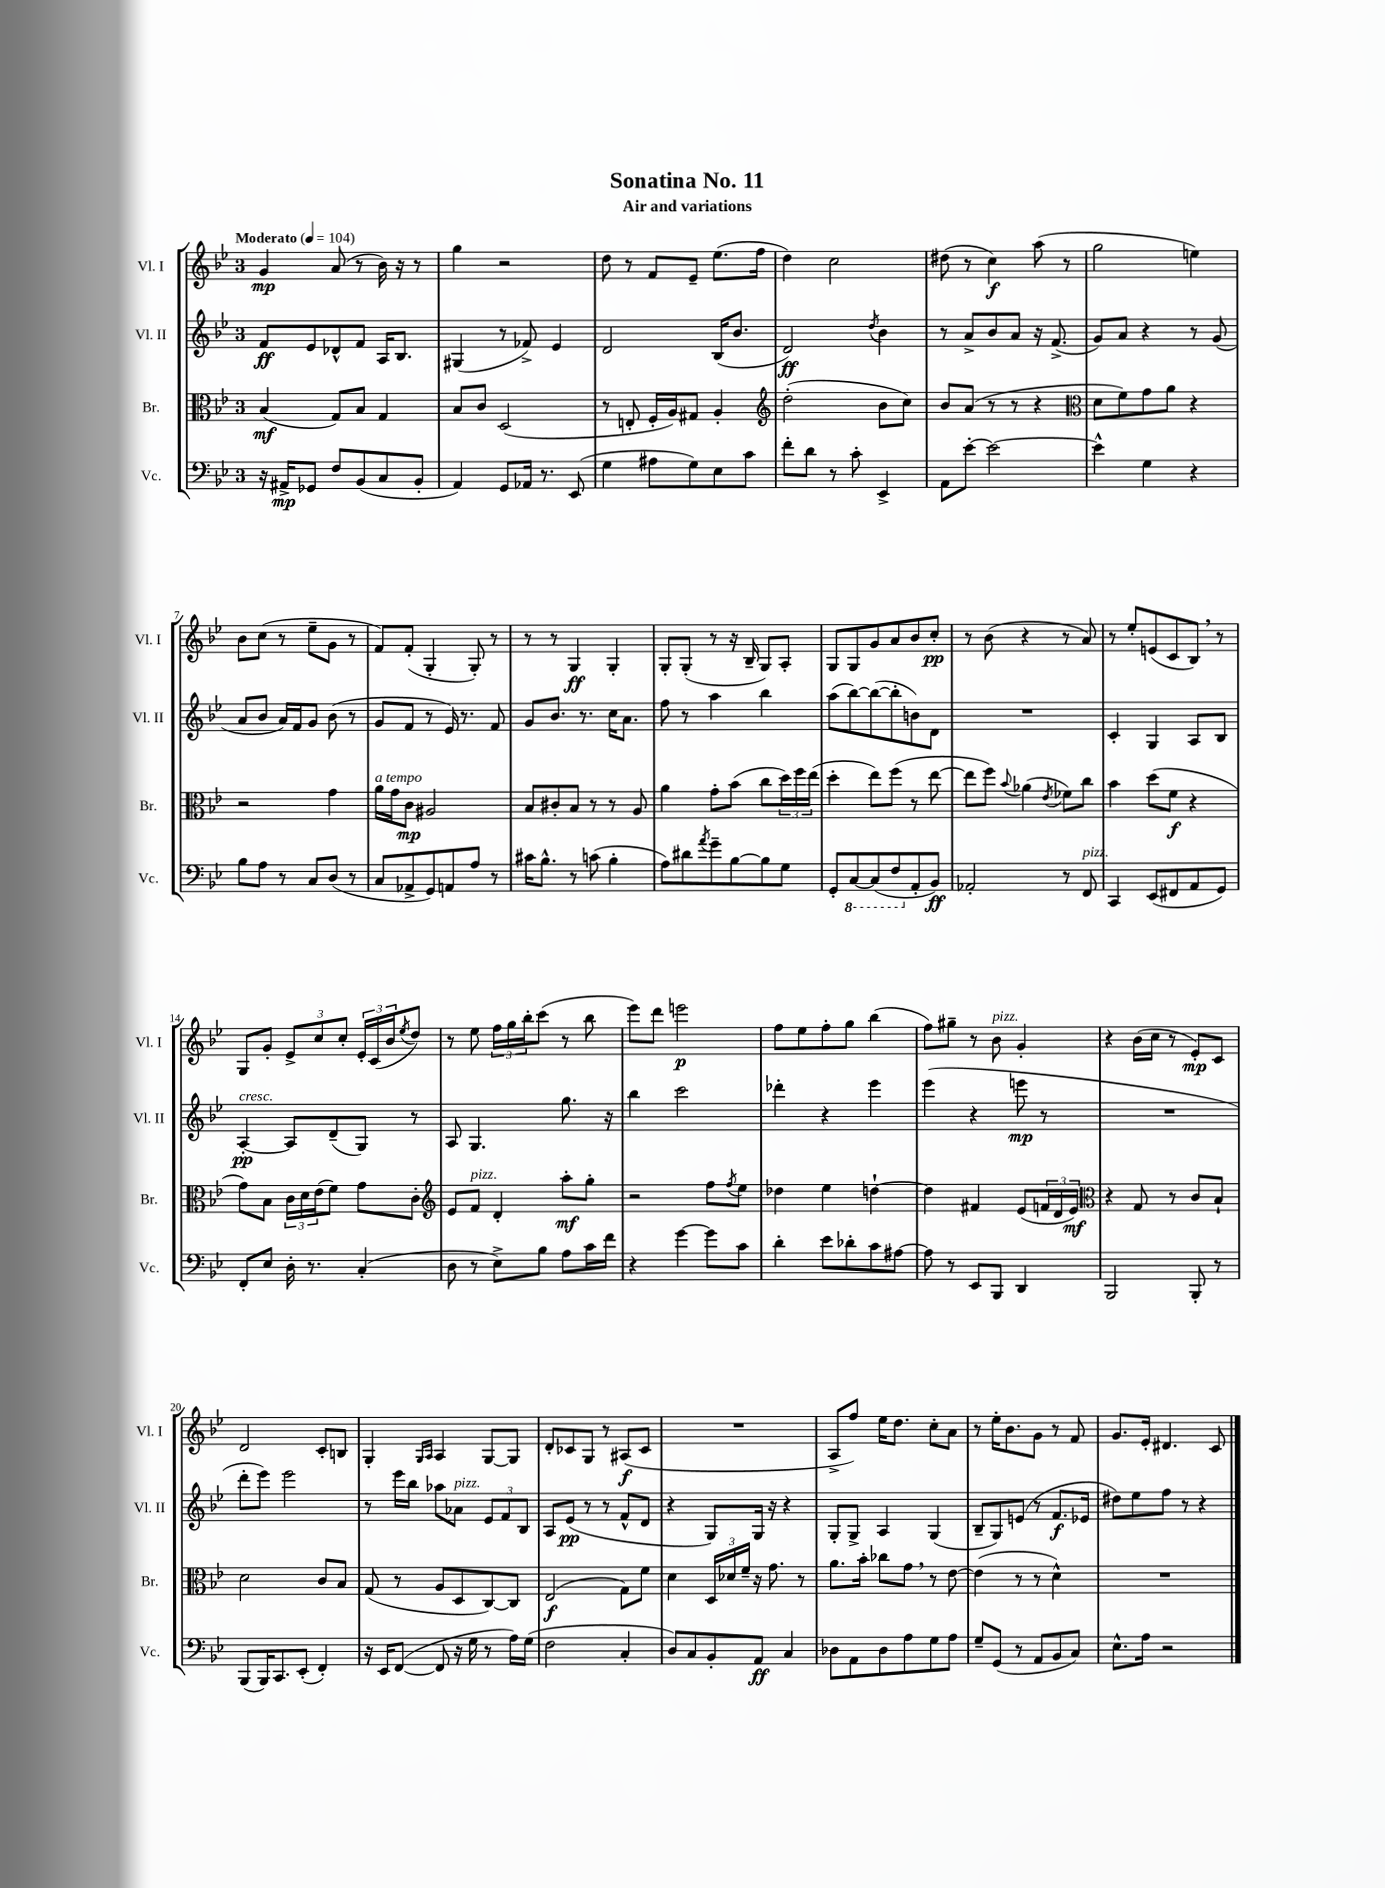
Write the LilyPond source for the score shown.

\header { title = "Sonatina No. 11" subtitle = "Air and variations" }
<<
\new StaffGroup <<
\new Staff = "s0" \with { instrumentName = "Vl. I" shortInstrumentName = "Vl. I" } {
    \clef treble \key bes \major \once \override Staff.TimeSignature.style = #'single-digit \time 3/4 \tempo "Moderato" 4 = 104
    g'4\mp a'8( r8 bes'16) r16 r8 |
    g''4 r2 |
    d''8 r8 f'8 ees'8-- ees''8.( f''16 |
    d''4) c''2 |
    dis''8( r8 c''4\f) a''8( r8 |
    g''2 e''4) |
    bes'8 c''8( r8 ees''8-- g'8 r8 |
    f'8) f'8-.( g4-. g8-.) r8 |
    r8 r8 g4\ff g4-. |
    g8-. g8-.( r8 r16 bes16-- g8) a8-. |
    g8 g8 g'8 a'8 bes'8 c''8-.\pp |
    r8 bes'8( r4 r8 a'8) |
    r8 ees''8-. e'8( c'8 bes8) \breathe r8 |
    g8 g'8-. \tuplet 3/2 { ees'8-> c''8 c''8-. } \tuplet 3/2 { ees'16-. c'16( bes'16 } \acciaccatura { ees''8 } d''8) |
    r8 ees''8 \tuplet 3/2 { f''16 g''16 bes''16-. } c'''8( r8 bes''8 |
    ees'''8) d'''8 e'''2\p |
    f''8 ees''8 f''8-. g''8 bes''4( |
    f''8) gis''8-- r8 bes'8^\markup { \italic "pizz." } g'4-. |
    r4 bes'16( c''16 r8 ees'8-.\mp) c'8 |
    d'2 c'8-. b8 |
    g4-. \grace { g16 a16 } a4 g8~ g8 |
    d'8-. ces'8 g8 r8 ais8\f( ces'8 |
    R2. |
    a8-> f''8) ees''16 d''8. c''8-. a'8 |
    r8 ees''16-. bes'8. g'8 r8 f'8 |
    g'8. ees'16-. dis'4. c'8 \bar "|." |
}
\new Staff = "s1" \with { instrumentName = "Vl. II" shortInstrumentName = "Vl. II" } {
    \clef treble \key bes \major \once \override Staff.TimeSignature.style = #'single-digit \time 3/4
    f'8\ff ees'8 des'8-^ f'8 a16 bes8. |
    gis4( r8 fes'8->) ees'4 |
    d'2 bes16( bes'8. |
    d'2\ff) \acciaccatura { d''8 } bes'4 |
    r8 a'8-> bes'8 a'8 r16 f'8.->( |
    g'8) a'8 r4 r8 g'8( |
    a'8 bes'8 a'16) f'16 g'8 bes'8( r8 |
    g'8 f'8 r8 ees'16) r8. f'8 |
    g'8 bes'8. r8. c''16 a'8. |
    f''8 r8 a''4 bes''4 |
    a''8( bes''8~) bes''8~( bes''8-. b'8) d'8 |
    R2. |
    c'4-. g4 a8 bes8 |
    a4~-.\pp^\markup { \italic "cresc." } a8 d'8--( g8) r8 |
    a8 g4. g''8. r16 |
    bes''4 c'''2 |
    des'''4-. r4 ees'''4 |
    ees'''4( r4 e'''8\mp r8 |
    R2. |
    d'''8-. ees'''8) ees'''2 |
    r8 ees'''16 bes''16 aes''8 aes'8^\markup { \italic "pizz." } \tuplet 3/2 { ees'8 f'8 bes8 } |
    a8 ees'8\pp( r8 r8 f'8-^ d'8 |
    r4 g8) g16 r16 r4 |
    g8-. g8-> a4 g4( |
    bes8-- g8) e'8( r8 f'8.\f ees'16 |
    dis''8) ees''8 f''8 r8 r4 \bar "|." |
}
\new Staff = "s2" \with { instrumentName = "Br." shortInstrumentName = "Br." } {
    \clef alto \key bes \major \once \override Staff.TimeSignature.style = #'single-digit \time 3/4
    bes4\mf( g8) bes8 g4 |
    bes8 c'8 d2( |
    r8 e8-. f16-. a16) gis8 a4-. |
    \clef treble d''2-.( bes'8 c''8) |
    bes'8 a'8( r8 r8 r4 |
    \clef alto d'8 f'8) g'8 a'8 r4 |
    r2 g'4 |
    a'16^\markup { \italic "a tempo" } g'16 c'8\mp ais2 |
    bes8 cis'8-. bes8 r8 r8 a8 |
    a'4 g'8-. bes'8( c''8 \tuplet 3/2 { d''16) f''16 ees''16( } |
    d''4-. ees''8) f''8( r8 ees''8~ |
    ees''8 f''8) \appoggiatura { bes'8 } aes'4( \acciaccatura { ees'8 } fes'8) c''8 |
    bes'4 d''8( f'8\f r4 |
    g'8) bes8 \tuplet 3/2 { c'16 d'16 ees'16( } f'8) g'8 c'8-. |
    \clef treble ees'8 f'8^\markup { \italic "pizz." } d'4-. a''8-.\mf g''8-. |
    r2 f''8 \acciaccatura { f''8 } ees''8 |
    des''4 ees''4 d''4~-! |
    d''4 fis'4 ees'8( \tuplet 3/2 { f'16 d'16 ees'16\mf) } |
    \clef alto r4 g8 r8 c'8 bes8-! |
    d'2 c'8 bes8 |
    g8( r8 a8 d8 c8~) c8 |
    ees2\f( g8) f'8 |
    d'4 \tuplet 3/2 { d16 des'16 f'16-- } r16 g'8. r8 |
    a'8. bes'16-. ces''8 g'8 \breathe r8 ees'8~ |
    ees'4( r8 r8 d'4-^) |
    R2. \bar "|." |
}
\new Staff = "s3" \with { instrumentName = "Vc." shortInstrumentName = "Vc." } {
    \clef bass \key bes \major \once \override Staff.TimeSignature.style = #'single-digit \time 3/4
    r16 ais,16->\mp ges,8 f8 bes,8( c8 bes,8-. |
    a,4) g,8 aes,16 r8. ees,8( |
    g4 ais8 g8) ees8 c'8 |
    f'8-. d'8 r8 c'8-. ees,4-> |
    a,8 ees'8~-. ees'2~ |
    ees'4-^ g4 r4 |
    bes8 a8 r8 c8 d8( r8 |
    c8 aes,8-> g,8) a,8 a8 r8 |
    cis'16 bes8.-^ r8 c'8( bes4-. |
    a8) dis'8 \acciaccatura { a'8 } g'8-- bes8~ bes8 g8 |
    g,8-. \ottava #-1 c,8~ c,8( f,8 \ottava #0 a,8-. bes,8\ff) |
    aes,2-. r8 f,8^\markup { \italic "pizz." } |
    c,4 ees,8( fis,8 a,8 g,8) |
    f,8-. ees8 d16-. r8. c4-.( |
    d8 r8 ees8->) bes8 a8 c'16 f'16 |
    r4 g'4~ g'8 c'8 |
    d'4-. ees'8 des'8-. c'8 ais8~ |
    ais8 r8 ees,8 bes,,8 d,4 |
    bes,,2 bes,,8-. r8 |
    bes,,8( bes,,16) c,8. ees,8-.( f,4-.) |
    r16 ees,16 f,8~( f,8 r16 g16 r8 a16) g16( |
    f2 c4-. |
    d8) c8 bes,8-. a,8\ff c4 |
    des8 a,8 des8 a8 g8 a8 |
    g8-- g,8( r8 a,8 bes,8 c8) |
    ees8.-^ a16 r2 \bar "|." |
}
>>
>>
